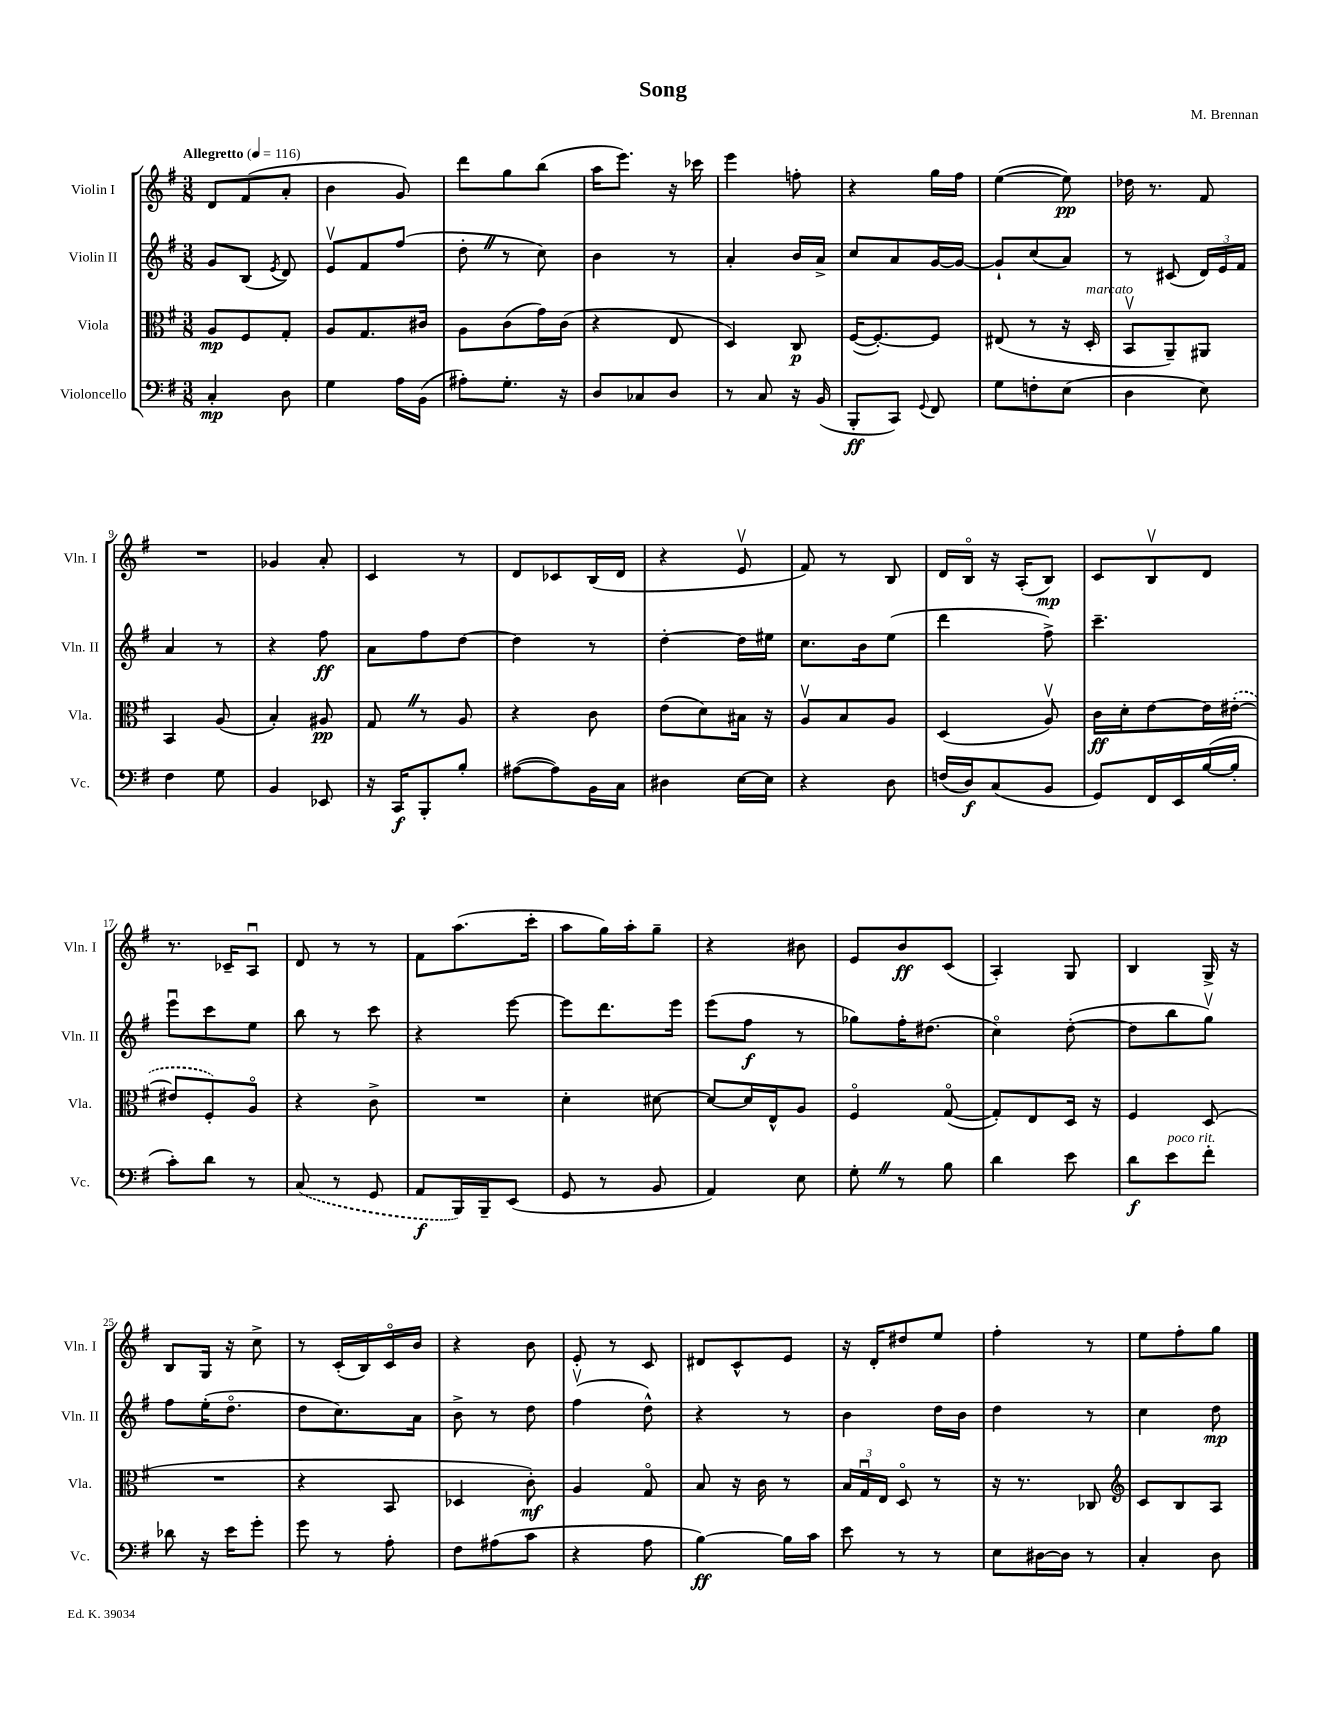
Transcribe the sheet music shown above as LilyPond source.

\header { title = "Song" composer = "M. Brennan" }
<<
\new StaffGroup <<
\new Staff = "s0" \with { instrumentName = "Violin I" shortInstrumentName = "Vln. I" } {
    \clef treble \key g \major \numericTimeSignature \time 3/8 \tempo "Allegretto" 4 = 116
    \autoBeamOff d'8[ fis'8( a'8]-. |
    b'4 g'8) |
    d'''8[ g''8 b''8]( |
    a''16[ e'''8.]) r16 ces'''16 |
    e'''4 f''8-. |
    r4 g''16[ fis''16] |
    e''4~( e''8\pp) |
    des''16 r8. fis'8 |
    R4. |
    ges'4 a'8-. |
    c'4 r8 |
    d'8[ ces'8 b16( d'16] |
    r4 e'8\upbow |
    fis'8) r8 b8 |
    d'16[ b16]\flageolet r16 a16[-.( b8]\mp) |
    c'8[ b8\upbow d'8] |
    r8. ces'16[-- a8]\downbow |
    d'8 r8 r8 |
    fis'8[ a''8.( c'''16]-. |
    a''8[ g''16) a''16-. g''8]-- |
    r4 bis'8 |
    e'8[ b'8\ff c'8]( |
    a4-.) g8 |
    b4 g16-> r16 |
    b8[ g16] r16 c''8-> |
    r8 c'16[-.( b16) c'16\flageolet b'16] |
    r4 b'8 |
    e'8-. r8 c'8 |
    dis'8[ c'8-^ e'8] |
    r16 d'16[-. dis''8 e''8] |
    fis''4-. r8 |
    e''8[ fis''8-. g''8] \bar "|." |
}
\new Staff = "s1" \with { instrumentName = "Violin II" shortInstrumentName = "Vln. II" } {
    \clef treble \key g \major \numericTimeSignature \time 3/8
    \autoBeamOff g'8[ b8]( \acciaccatura { e'8 } d'8) |
    e'8[\upbow fis'8 fis''8]( |
    d''8-. \once \override BreathingSign.text = \markup { \musicglyph "scripts.caesura.straight" } \breathe r8 c''8) |
    b'4 r8 |
    a'4-. b'16[ a'16]-> |
    c''8[ a'8 g'16~ g'16]~ |
    g'8[-! c''8( a'8]) |
    r8 cis'8( \tuplet 3/2 { d'16[) e'16 fis'16] } |
    a'4 r8 |
    r4 fis''8\ff |
    a'8[ fis''8 d''8]~ |
    d''4 r8 |
    d''4~-. d''16[ eis''16] |
    c''8.[ b'16 e''8]( |
    d'''4 fis''8->) |
    c'''4.-- |
    e'''8[\downbow c'''8 e''8] |
    b''8 r8 c'''8 |
    r4 e'''8~ |
    e'''8[ d'''8. e'''16] |
    e'''8[( fis''8]\f r8 |
    ges''8[) fis''16-. dis''8.]( |
    c''4\flageolet) d''8~-.( |
    d''8[ b''8 g''8]\upbow) |
    fis''8[ e''16-.( d''8.]\flageolet |
    d''8[ c''8.) a'16] |
    b'8-> r8 d''8 |
    fis''4\upbow( d''8-^) |
    r4 r8 |
    b'4 d''16[ b'16] |
    d''4 r8 |
    c''4 d''8\mp \bar "|." |
}
\new Staff = "s2" \with { instrumentName = "Viola" shortInstrumentName = "Vla." } {
    \clef alto \key g \major \numericTimeSignature \time 3/8
    \autoBeamOff a8[\mp fis8 g8]-. |
    a8[ g8. cis'16] |
    a8[ c'8( g'16) c'16]( |
    r4 e8 |
    d4) c8\p |
    fis16[~( fis8.~-.) fis8] |
    eis8( r8 r16 d16-.^\markup { \italic "marcato" } |
    b,8[\upbow a,8--) ais,8] |
    b,4 a8( |
    b4-.) ais8\pp |
    g8 \once \override BreathingSign.text = \markup { \musicglyph "scripts.caesura.straight" } \breathe r8 a8 |
    r4 c'8 |
    e'8[( d'8) bis16] r16 |
    a8[\upbow b8 a8] |
    d4( a8\upbow) |
    c'16[\ff d'16-. e'8~ e'16 \once \slurDashed eis'16]~-.( |
    eis'8[ fis8-.) a8]\flageolet |
    r4 c'8-> |
    R4. |
    d'4-. dis'8~ |
    dis'8[~ dis'16 e16-^ a8] |
    fis4\flageolet g8~\flageolet( |
    g8[-.) e8 d16] r16 |
    fis4 d8( |
    R4. |
    r4 b,8 |
    des4 c'8-.\mf) |
    a4 g8\flageolet |
    b8 r16 c'16 r8 |
    \tuplet 3/2 { b16[ g16\downbow e16] } d8\flageolet r8 |
    r16 r8. ces8 |
    \clef treble c'8[ b8 a8] \bar "|." |
}
\new Staff = "s3" \with { instrumentName = "Violoncello" shortInstrumentName = "Vc." } {
    \clef bass \key g \major \numericTimeSignature \time 3/8
    \autoBeamOff c4-.\mp d8 |
    g4 a16[ b,16]( |
    ais8[-.) g8.]-. r16 |
    d8[ ces8 d8] |
    r8 c8 r16 b,16( |
    b,,8[-.\ff c,8]) \appoggiatura { g,8 } fis,8 |
    g8[ f8-. e8]( |
    d4 e8) |
    fis4 g8 |
    b,4 ees,8 |
    r16 c,16[\f b,,8-. b8]-. |
    ais8[~( ais8) b,16 c16] |
    dis4 e16[~ e16] |
    r4 d8 |
    f16[( d16\f) c8( b,8] |
    g,8[) fis,16 e,16 b16~( b16]-. |
    c'8[-.) d'8] r8 |
    \once \slurDashed c8( r8 g,8 |
    a,8[\f b,,16) b,,16-- e,8]( |
    g,8 r8 b,8 |
    a,4) e8 |
    g8-. \once \override BreathingSign.text = \markup { \musicglyph "scripts.caesura.straight" } \breathe r8 b8 |
    d'4 e'8 |
    d'8[\f e'8^\markup { \italic "poco rit." } fis'8]-. |
    des'8 r16 e'16[ g'8]-. |
    g'8 r8 a8-. |
    fis8[ ais8( c'8] |
    r4 a8 |
    b4~\ff) b16[ c'16] |
    e'8 r8 r8 |
    e8[ dis16~ dis16] r8 |
    c4-. d8 \bar "|." |
}
>>
>>
